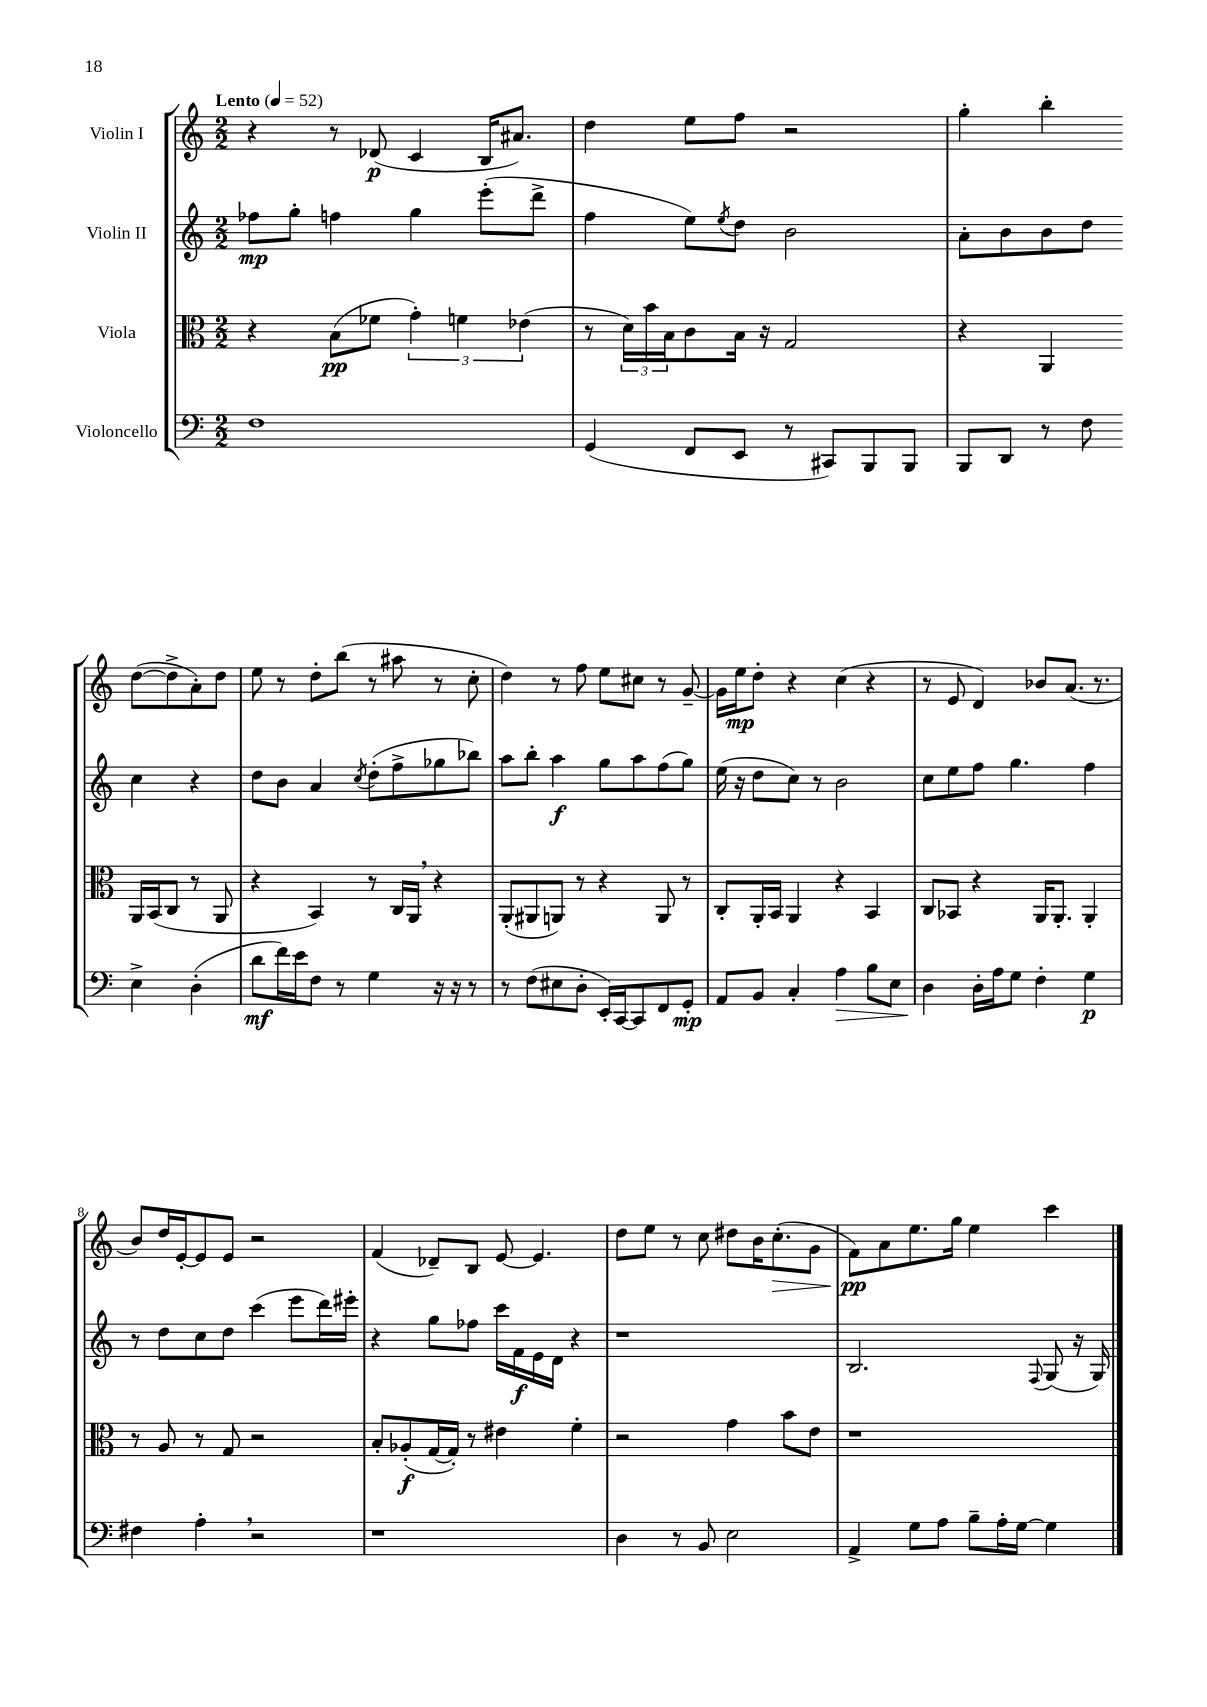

**kern	**kern	**kern	**kern
*staff4	*staff3	*staff2	*staff1
*clefF4	*clefC3	*clefG2	*clefG2
*k[]	*k[]	*k[]	*k[]
*M2/2	*M2/2	*M2/2	*M2/2
*MM52	*MM52	*MM52	*MM52
1F	4r	8ff-	4r
.	.	8gg'	.
.	(8B	4ff	8r
.	8f-	.	(8d-
.	6g')	4gg	4c
.	6f	.	.
.	.	(8eee'	16B
.	.	.	8.a#)
.	(6e-	.	.
.	.	8ddd^	.
=	=	=	=
(4GG	8r	4ff	4dd
.	24d)	.	.
.	24b	.	.
.	24B	.	.
8FF	8c	8ee)	8ee
.	.	8qee	.
8EE	16B	8dd	8ff
.	16r	.	.
8r	2G	2b	2r
8CC#)	.	.	.
8BBB	.	.	.
8BBB	.	.	.
=	=	=	=
8BBB	4r	8a'	4gg'
8DD	.	8b	.
8r	4AA	8b	4bb'
8F	.	8dd	.
4E^	16AA	4cc	([8dd
.	(16BB	.	.
.	8C	.	8dd^]
(4D'	8r	4r	8a')
.	8AA	.	8dd
=	=	=	=
8d	4r	8dd	8ee
16f)	.	8b	8r
16e	.	.	.
8F	4BB)	4a	8dd'
8r	.	.	(8bb
.	.	8qcc	.
4G	8r	(8dd'	8r
.	16C	8ff^	8aa#
.	16AA	.	.
16r	4r	8gg-	8r
16r	.	.	.
8r	.	8bb-)	8cc'
=	=	=	=
8r	(8AA'	8aa	4dd)
(8F	8AA#	8bb'	.
8E#	8AA)	4aa	8r
8D'	8r	.	8ff
16EE')	4r	8gg	8ee
[16CC	.	.	.
8CC]	.	8aa	8cc#
8FF	8AA	(8ff	8r
8GG'	8r	8gg)	[8g~
=	=	=	=
8AA	8C'	(16ee	16g]
.	.	16r	16ee
8BB	16AA'	8dd	8dd'
.	16BB	.	.
4C'	4AA	8cc)	4r
.	.	8r	.
4A	4r	2b	(4cc
8B	4BB	.	4r
8E	.	.	.
=	=	=	=
4D	8C	8cc	8r
.	8BB-	8ee	8e
16D'	4r	8ff	4d)
16A	.	.	.
8G	.	4.gg	.
4F'	16AA	.	8b-
.	8.AA'	.	.
.	.	.	(8.a
4G	4AA'	4ff	.
.	.	.	8.r
=	=	=	=
4F#	8r	8r	8b)
.	8A	8dd	16dd
.	.	.	[16e'
4A'	8r	8cc	8e]
.	8G	8dd	8e
2r	2r	(4ccc	2r
.	.	8eee	.
.	.	16ddd)	.
.	.	16eee#'	.
=	=	=	=
1r	8B'	4r	(4f
.	(8A-'	.	.
.	[16G	8gg	8d-~)
.	16G'])	.	.
.	8r	8ff-	8B
.	4e#	16ccc	[8e
.	.	16f	.
.	.	16e	4.e]
.	.	16d	.
.	4f'	4r	.
=	=	=	=
4D	2r	1r	8dd
.	.	.	8ee
8r	.	.	8r
8BB	.	.	8cc
2E	4g	.	8dd#
.	.	.	16b
.	.	.	(8.cc'
.	8b	.	.
.	8e	.	8g
=	=	=	=
4AA^	1r	2.B	8f)
.	.	.	8a
8G	.	.	8.ee
8A	.	.	.
.	.	.	16gg
8B~	.	.	4ee
16A'	.	.	.
[16G	.	.	.
.	.	8qqF	.
4G]	.	(8G	4ccc
.	.	16r	.
.	.	16G)	.
==	==	==	==
*-	*-	*-	*-
